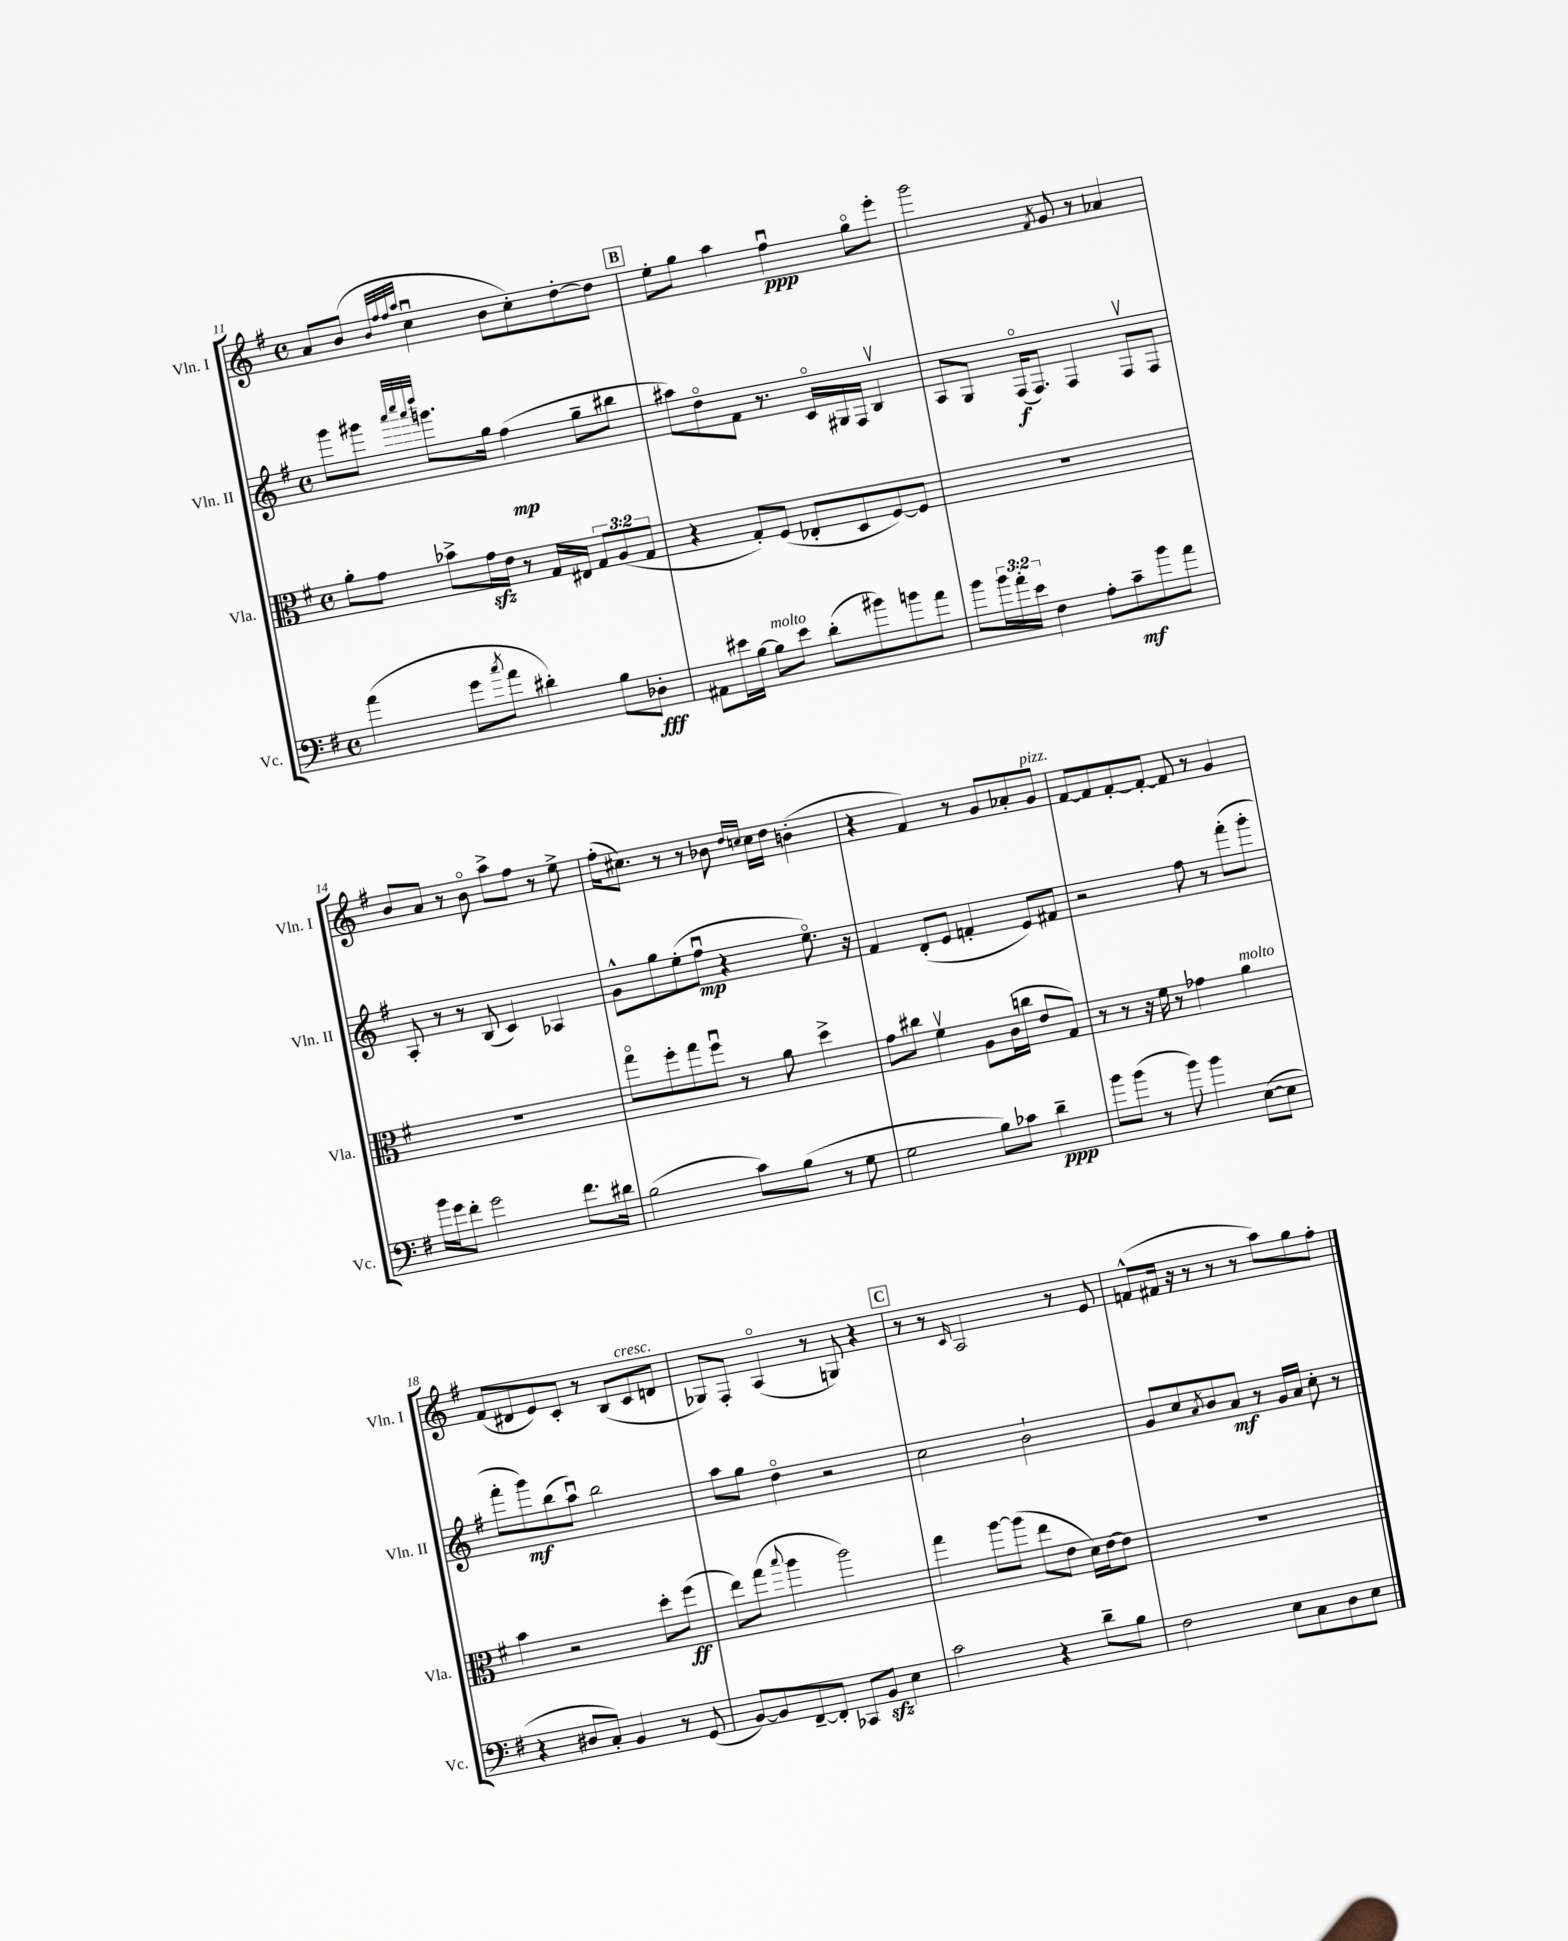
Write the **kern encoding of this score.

**kern	**kern	**kern	**kern
*staff4	*staff3	*staff2	*staff1
*clefF4	*clefC3	*clefG2	*clefG2
*k[f#]	*k[f#]	*k[f#]	*k[f#]
*M4/4	*M4/4	*M4/4	*M4/4
*met(c)	*met(c)	*met(c)	*met(c)
(4a	8a'	8ggg	8a
.	8g	8ggg#	(8b
.	.	32qqaaa	32qqb
.	.	32qqcccc	32qqff#
.	.	32qqaaa	32qqff#
.	.	32qqdddd	32qqaa
8g	8b-^	8.ggg	4ccu
8qcc	.	.	.
8a	16g	.	.
.	16e	16gg	.
4d#')	8r	(4ff#	8b
.	16G	.	8cc')
.	16E#	.	.
8B	12G	8gg~	[8dd'
.	(12A	.	.
8D-'	.	8bb#	8dd]
.	12G	.	.
=	=	=	=
8AA#	4r	8aa#)	8ee'
16e#	.	8ddo	8gg
[16B	.	.	.
8B]	8G')	8f#	4aa
8e#	(8F#	8.r	.
(8d'	8E-'	.	4ff#u
.	.	16co	.
8b#)	8D	16G#	.
.	.	16F#	.
8b	[8F#)	4Bv	8ggo
8a	8F#]	.	8eee'
=	=	=	=
8b	1r	8A	2ggg
24b	.	8G	.
24a'	.	.	.
24e	.	.	.
4F#	.	(16F#o	.
.	.	8.F#)	.
.	.	.	8qf#
8A'	.	4F#	8g
8c~	.	.	8r
8b	.	8F#v	4a-
8a	.	8F#	.
=	=	=	=
16b	1r	8A'	8b
16g	.	.	.
8f#'	.	8r	8a
2g	.	8r	8r
.	.	(8B	8bo
.	.	4c)	8aa^
.	.	.	8ff#
8.f#	.	4A-	8r
.	.	.	8ee^
16d#	.	.	.
=	=	=	=
(2B	8ggo	8g^^	(16ff#'
.	.	.	8.cc#)
.	8ff#'	8gg	.
.	8gg	(8ee'	8r
.	8ff#u	8ff#u	8r
8c)	8r	4r	8b-
.	.	.	16qqdd
.	.	.	16qqcc
(8B	8a	.	16cc
.	.	.	16dd
8r	4dd^	8.eeo)	(4b'
8G	.	.	.
.	.	16r	.
=	=	=	=
2G	8g	4f#	4r
.	8cc#	.	.
.	4f#v	(8d'	4f#)
.	.	8e	.
8B)	8A	4f'	8r
8c-	(16c	.	8g
.	16cc	.	.
4d~	8e	8e)	8a-'
.	8G)	8f#	8g
=	=	=	=
8b	8r	2r	[8f#
(8b	8r	.	8f#]
8r	16r	.	[8f#'
.	16f#	.	.
8b)	8r	.	8f#'_
4b	4g-	8ff#	8f#]
.	.	8r	8r
([8E	4a	(8fff#'	4g
8E]	.	8ggg'	.
=	=	=	=
4r	4b	8fff#'	(8f#
.	.	8ggg)	8d#
8D#	2r	(8bb	8e)
8C')	.	8aau)	8c'
4BB	.	2bb	8r
.	.	.	(8B
8r	8dd'	.	8c
(8GG	(8ff#	.	8d
=	=	=	=
[8BB)	8ee)	8aa	8G-)
8BB]	(8gg	8gg	8F#'
.	8qqbb	.	.
[8FF#~	4aa	4ddo	(4Ao
8FF#']	.	.	.
8CC-	2aa)	2r	8r
8BB	.	.	8G)
4E	.	.	4r
=	=	=	=
2c	4gg	2cc	8r
.	.	.	8r
.	.	.	16qqc
.	[8aa	.	2A
.	(8aa]	.	.
4r	8ee	2b`	.
.	8e	.	.
8d~	16d)	.	8r
.	[16e	.	.
8B	8e]	.	8e
=	=	=	=
2F#	1r	8g	(8f^^
.	.	8cc	16f#
.	.	.	16r
.	.	8qa	.
.	.	8b	8r
.	.	8a	8r
8E	.	8r	8r
8C	.	16g	8aa)
.	.	16a	.
8D	.	8cc'	8gg
8E	.	8r	8ff#'
==	==	==	==
*-	*-	*-	*-
